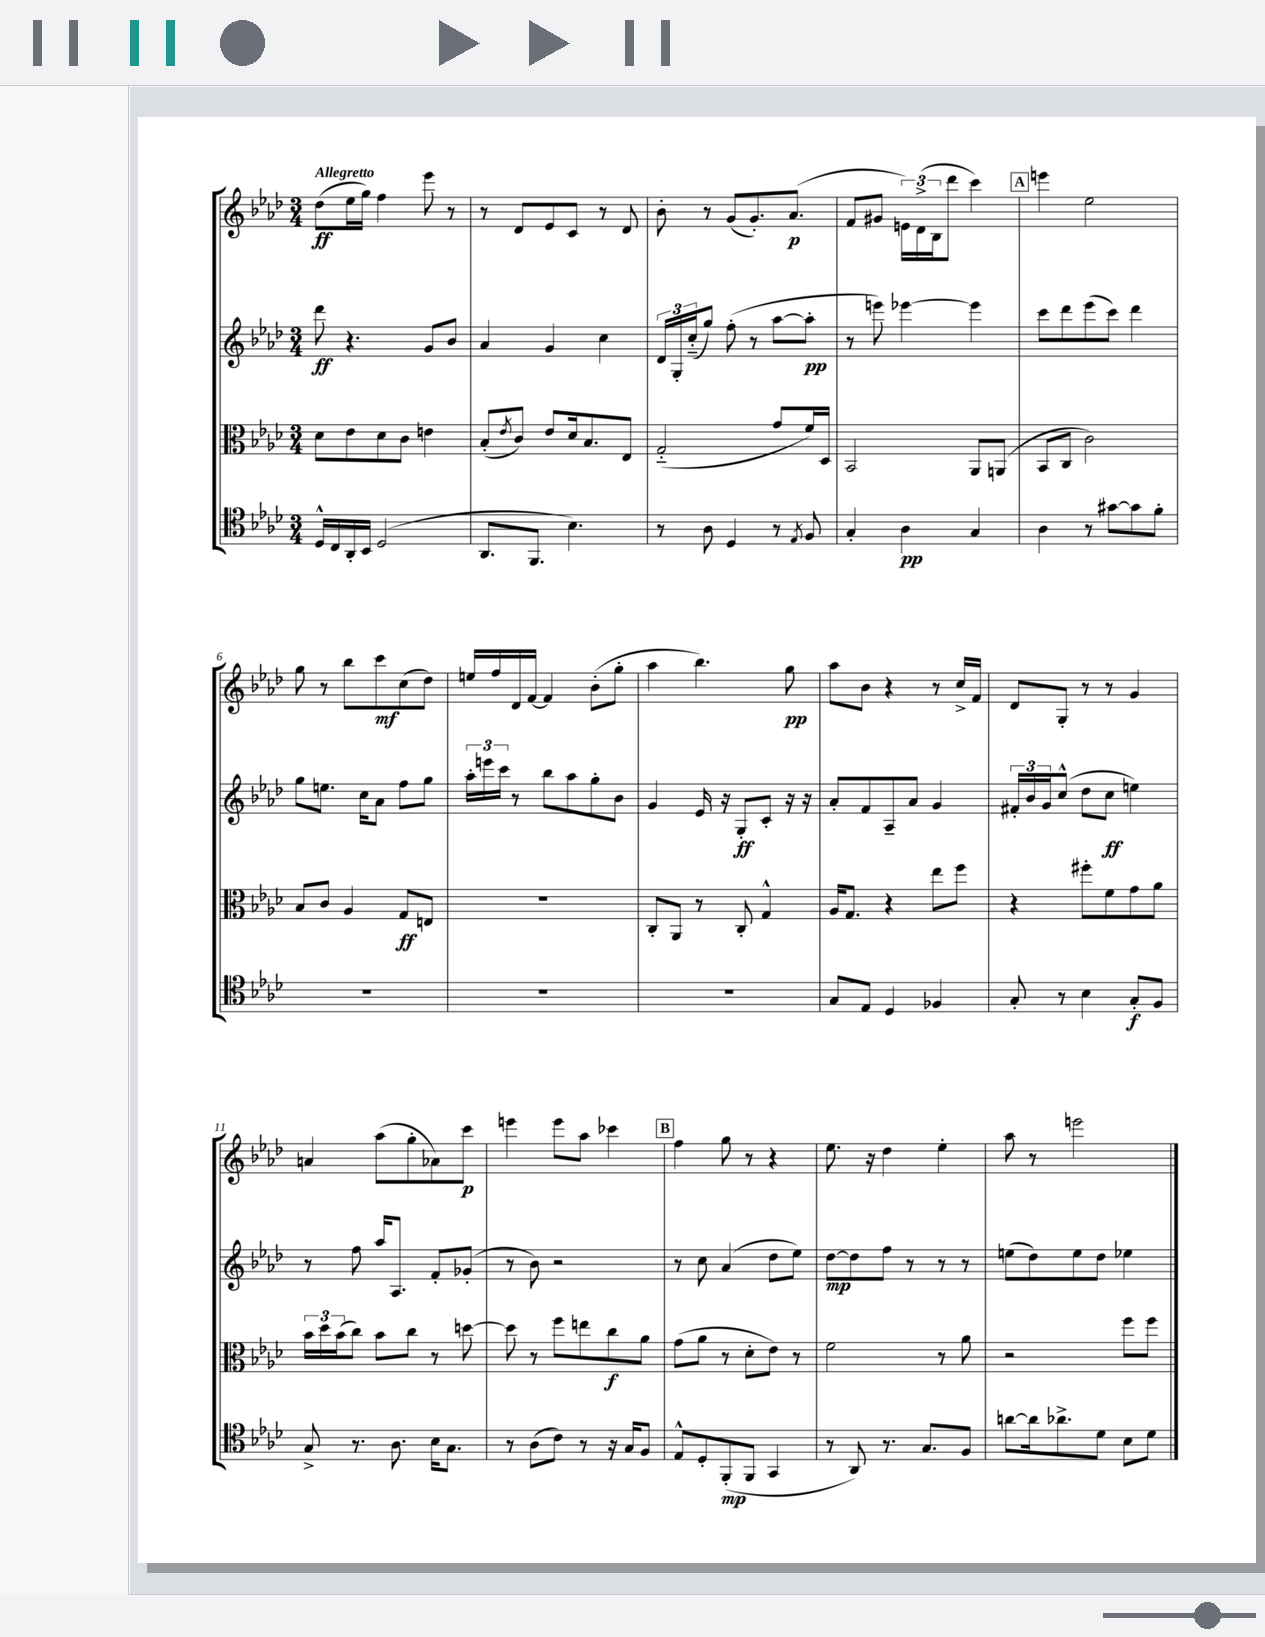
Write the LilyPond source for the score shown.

<<
\new StaffGroup <<
\new Staff = "s0" {
    \clef treble \key aes \major \numericTimeSignature \time 3/4 \tempo "Allegretto"
    des''8\ff( ees''16 g''16) f''4 ees'''8 r8 |
    r8 des'8 ees'8 c'8 r8 des'8 |
    bes'8-. r8 g'8( g'8.-.) aes'8.\p( |
    f'8 gis'8 \tuplet 3/2 { e'16) des'16->( bes16 } des'''8 c'''4) |
    \mark \markup { \box "A" } e'''4 ees''2 |
    g''8 r8 bes''8 c'''8\mf c''8( des''8) |
    e''16 f''16 des'16 f'16~ f'4 bes'8-.( g''8-. |
    aes''4 bes''4.) g''8\pp |
    aes''8 bes'8 r4 r8 c''16-> f'16 |
    des'8 g8-. r8 r8 g'4 |
    a'4 aes''8( g''8-. aes'8) c'''8\p |
    e'''4 e'''8 aes''8 ces'''4 |
    \mark \markup { \box "B" } f''4 g''8 r8 r4 |
    ees''8. r16 des''4 ees''4-. |
    aes''8 r8 e'''2 \bar "|." |
}
\new Staff = "s1" {
    \clef treble \key aes \major \numericTimeSignature \time 3/4
    des'''8\ff r4. g'8 bes'8 |
    aes'4 g'4 c''4 |
    \tuplet 3/2 { des'16 g16-. c''16-_( } g''8) f''8-.( r8 aes''8~ aes''8-.\pp |
    r8 e'''8) ees'''4~ ees'''4 |
    \mark \markup { \box "A" } c'''8 des'''8 ees'''8( c'''8) des'''4 |
    g''8 e''8. c''16 aes'8 f''8 g''8 |
    \tuplet 3/2 { aes''16-. e'''16 c'''16 } r8 bes''8 aes''8 g''8-. bes'8 |
    g'4 ees'16 r16 g8-.\ff c'8-. r16 r16 |
    aes'8-. f'8 aes8-- aes'8 g'4 |
    \tuplet 3/2 { fis'16-. bes'16 g'16 } c''8-^( des''8 c''8\ff e''4) |
    r8 f''8 aes''16 aes8. f'8-. ges'8-.( |
    r8 bes'8) r2 |
    \mark \markup { \box "B" } r8 c''8 aes'4( des''8 ees''8) |
    des''8~\mp des''8 f''8 r8 r8 r8 |
    e''8( des''8) e''8 des''8 ees''4 \bar "|." |
}
\new Staff = "s2" {
    \clef alto \key aes \major \numericTimeSignature \time 3/4
    des'8 ees'8 des'8 c'8 e'4 |
    bes8-.( \acciaccatura { ees'8 } c'8) ees'8 des'16 bes8. ees8 |
    g2-_( g'8 f'16) des16 |
    bes,2 aes,8 a,8( |
    \mark \markup { \box "A" } bes,8 c8 c'2) |
    bes8 c'8 aes4 g8\ff e8 |
    R2. |
    c8-. aes,8 r8 c8-. g4-^ |
    aes16 g8. r4 ees''8 f''8 |
    r4 fis''8-. f'8 g'8 aes'8 |
    \tuplet 3/2 { bes'16 des''16 bes'16( } c''8) bes'8 c''8 r8 d''8~ |
    d''8 r8 f''8 e''8 c''8\f aes'8 |
    \mark \markup { \box "B" } g'8( aes'8 r8 des'8-. ees'8) r8 |
    f'2 r8 aes'8 |
    r2 f''8 f''8 \bar "|." |
}
\new Staff = "s3" {
    \clef tenor \key aes \major \numericTimeSignature \time 3/4
    des16-^ c16 aes,16-. bes,16 des2( |
    aes,8. f,8. bes4.) |
    r8 aes8 des4 r8 \acciaccatura { ees8 } f8 |
    g4-. aes4\pp g4 |
    \mark \markup { \box "A" } aes4 r8 gis'8~ gis'8 f'8-. |
    R2. |
    R2. |
    R2. |
    g8 ees8 des4 fes4 |
    g8-. r8 bes4 g8-.\f f8 |
    g8-> r8. aes8. bes16 g8. |
    r8 aes8( c'8) r8 r16 g16 f8 |
    \mark \markup { \box "B" } ees8-^ des8-. f,8-.\mp( f,8 g,4 |
    r8 aes,8) r8. g8. f8 |
    a'8~ a'16 aes'8.-> des'8 bes8 des'8 \bar "|." |
}
>>
>>
